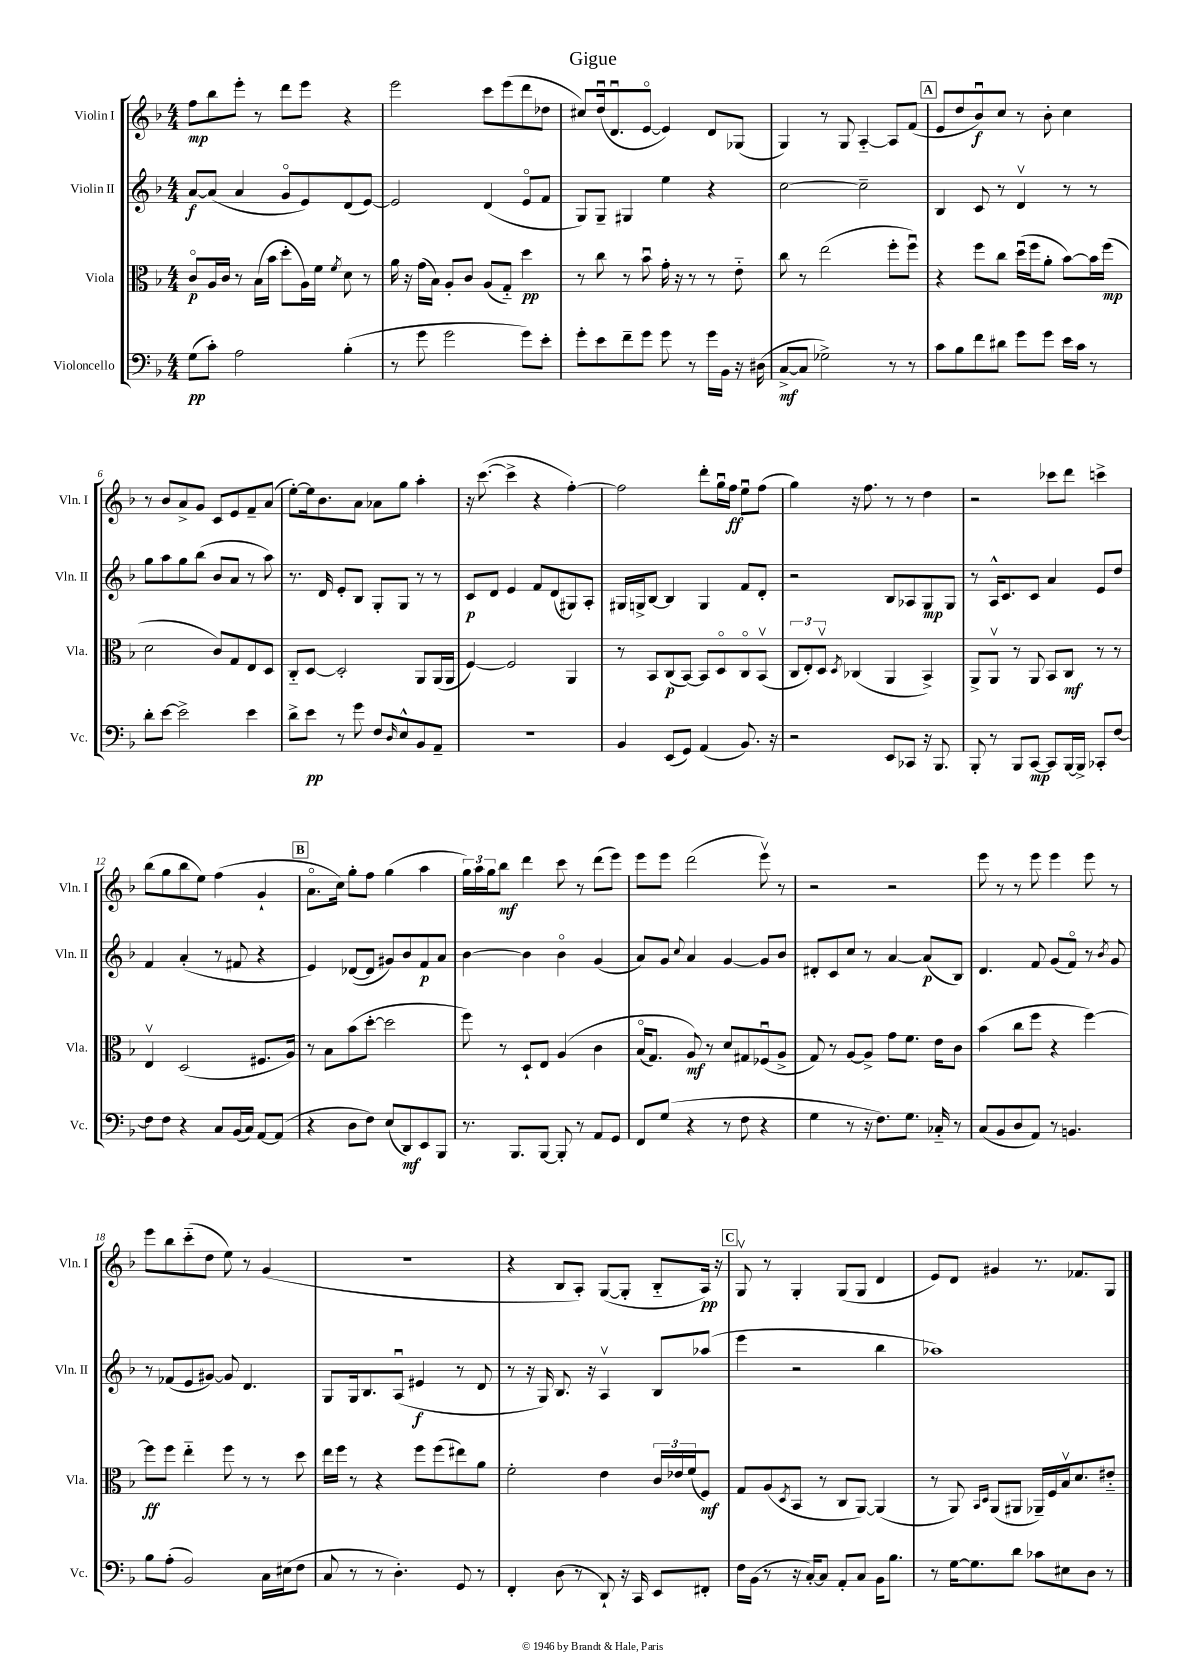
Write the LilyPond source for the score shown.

\header { title = "Gigue" }
<<
\new StaffGroup <<
\new Staff = "s0" \with { instrumentName = "Violin I" shortInstrumentName = "Vln. I" } {
    \clef treble \key f \major \numericTimeSignature \time 4/4
    f''8\mp bes''8 e'''8-. r8 d'''8 e'''8 r4 |
    e'''2 c'''8 e'''8( d'''8 des''8 |
    cis''8) d''16\downbow( d'8.\downbow e'8~\flageolet e'4) d'8 ges8( |
    g4) r8 g8 a4~-_ a8 f'8( |
    \mark \markup { \box "A" } e'8 d''8 bes'8\downbow\f) c''8 r8 bes'8-. c''4 |
    r8 bes'8 a'8-> g'8 c'8 e'8 f'8-- a'8( |
    e''8~-.) e''16 bes'8. a'8 aes'8 g''8 a''4-. |
    r16 c'''8.~( c'''4-> r4 f''4~-.) |
    f''2 d'''8-. g''16\downbow f''16\ff e''8\downbow f''8( |
    g''4) r16 f''8. r8 r8 d''4 |
    r2 ces'''8 d'''8 c'''4-> |
    bes''8( g''8 bes''8 e''8) f''4( g'4-! |
    \mark \markup { \box "B" } a'8.\flageolet c''16) g''8-. f''8 g''4( a''4 |
    \tuplet 3/2 { g''16) a''16 g''16 } bes''8\mf d'''4 c'''8 r8 d'''8( e'''8) |
    e'''8 e'''8 d'''2( e'''8\upbow) r8 |
    r2 r2 |
    e'''8 r8 r8 e'''8 e'''4 e'''8 r8 |
    e'''8 bes''8 c'''8-_( d''8 e''8) r8 g'4( |
    R1 |
    r4 bes8 a8-.) g8~( g8-. bes8-_ a16\pp) r16 |
    \mark \markup { \box "C" } g8\upbow r8 g4-. g8( g8 d'4 |
    e'8) d'8 gis'4 r8. fes'8. g8 \bar "|." |
}
\new Staff = "s1" \with { instrumentName = "Violin II" shortInstrumentName = "Vln. II" } {
    \clef treble \key f \major \numericTimeSignature \time 4/4
    a'8~\f a'8( a'4 g'8\flageolet e'8) d'8( e'8~) |
    e'2 d'4( e'8\flageolet f'8 |
    g8) g8-- gis4 e''4 r4 |
    c''2~ c''2-- |
    \mark \markup { \box "A" } bes4 c'8 r8 d'4\upbow r8 r8 |
    g''8 a''8 g''8 bes''8( bes'8 a'8 r8 a''8) |
    r8. d'16 e'8-. bes8 g8-. g8 r8 r8 |
    c'8\p d'8 e'4 f'8 d'8( gis8) a8-. |
    gis16 g16-> bes8~ bes4 g4 f'8 d'8-. |
    r2 bes8 aes8 g8\mp g8 |
    r8 a16-^ c'8. c'8 a'4 e'8 d''8 |
    f'4 a'4-.( r8 fis'8 r4 |
    \mark \markup { \box "B" } e'4) des'8~( des'8 gis'8) bes'8 f'8\p a'8 |
    bes'4~ bes'4 bes'4\flageolet g'4( |
    a'8) g'8 \appoggiatura { c''8 } a'4 g'4~ g'8 bes'8 |
    dis'8-. c'8 c''8 r8 a'4~ a'8\p( bes8) |
    d'4. f'8 g'8( f'8\flageolet) r8 \acciaccatura { bes'8 } g'8 |
    r8 fes'8( e'8 gis'8~) gis'8 d'4. |
    g8 g16 bes8. a8\downbow( eis'4\f r8 d'8 |
    r8 r16 g16) bes8. r16 a4\upbow bes8 aes''8( |
    \mark \markup { \box "C" } e'''4 r2 bes''4 |
    aes''1) \bar "|." |
}
\new Staff = "s2" \with { instrumentName = "Viola" shortInstrumentName = "Vla." } {
    \clef alto \key f \major \numericTimeSignature \time 4/4
    c'8\flageolet\p a16 c'16 r8 bes16( bes'16 d''8-. a16) f'16 \acciaccatura { f'8 } d'8 r8 |
    a'16 r16 g'16( bes16) a8-. c'8 a8( g8-_) d''4\pp |
    r8 c''8 r8 bes'8\downbow g'16-. r16 r8 r8 e'8-_ |
    c''8 r8 e''2( f''8-. f''8\downbow) |
    \mark \markup { \box "A" } r4 f''8 c''8 d''16\downbow( f''16 a'8-. bes'8~) bes'16 f''16\mp( |
    d'2 c'8) g8 e8 d8 |
    c8-_ d8~ d2-. a,8 a,16( a,16 |
    f4~) f2 a,4 |
    r8 bes,8 c8\p( bes,8~) bes,8 d8\flageolet c8\flageolet bes,8\upbow( |
    \tuplet 3/2 { c8 e8-.) d8\upbow } \acciaccatura { d8 } ces4( a,4 bes,4->) |
    a,8-> a,8\upbow r8 a,8 bes,8 c8\mf r8 r8 |
    e4\upbow d2( fis8. a16) |
    \mark \markup { \box "B" } r8 bes8 bes'8( d''8~-. d''2 |
    f''8) r8 d8-! e8 a4\( c'4 |
    bes16\flageolet( g8.) a8\mf\) r8 d'8 gis8 fes8\downbow( a8-> |
    g8) r8 a8~ a8-> g'8 f'8. e'16 c'8 |
    bes'4( c''8 f''8 r4 f''4~) |
    f''8\ff f''8 e''4-_ f''8 r8 r8 d''8 |
    e''16 f''16 r8 r4 f''8 f''8( eis''8) a'8 |
    f'2-. e'4 \tuplet 3/2 { c'16 ees'16 f'16( } f8\mf) |
    \mark \markup { \box "C" } g8 a8( \acciaccatura { d8 } bes,8 r8 c8 a,8~) a,4( |
    r8 a,8) \grace { bes,16 d16 } a,8( ais,8 aes,16--) f16 bes16\upbow d'8. eis'8-_ \bar "|." |
}
\new Staff = "s3" \with { instrumentName = "Violoncello" shortInstrumentName = "Vc." } {
    \clef bass \key f \major \numericTimeSignature \time 4/4
    g8\pp( c'8-.) a2 bes4-.( |
    r8 g'8 g'2 g'8) e'8-. |
    g'8-. e'8 f'8-- g'8 g'8 r8 g'16 bes,16 r16 dis16( |
    c8~->\mf c8 ges2->) r8 r8 |
    \mark \markup { \box "A" } c'8 bes8 f'8 dis'8 g'8 g'8 e'16 c'16 r8 |
    d'8-. e'8~ e'2-> e'4 |
    d'8-> e'8\pp r8 g'8 f8 \grace { d16 } e8-^ bes,8 a,8-- |
    r1 |
    bes,4 e,8( g,8) a,4( bes,8.) r16 |
    r2 e,8 ces,8 r16 bes,,8. |
    bes,,8-. r8 bes,,8 c,8~\mp c,8 bes,,16~ bes,,16-> ces,8-. f8~ |
    f8 f8 r4 c8 bes,16( c16) a,8~ a,8( |
    \mark \markup { \box "B" } r4 d8 f8) e8( d,8\mf) e,8 bes,,8 |
    r8. bes,,8. bes,,8~ bes,,8-. r8 a,8 g,8 |
    f,8 g8( r4 r8 f8 r4 |
    g4 r8 r16 f8.) g8. ces16-_ r8 |
    c8( bes,8 d8 a,8) r8 b,4. |
    bes8 a8-.( bes,2) c16 eis16( f8 |
    c8 r8 r8 d4.-.) g,8 r8 |
    f,4-. d8( r8 d,8-!) r16 c,16 e,8 fis,8-. |
    \mark \markup { \box "C" } f16 bes,16( r8 r16 c16~-.) c8 a,8-. c8 bes,16 bes8. |
    r8 g16~ g8. d'8 ces'8 eis8 d8 r8 \bar "|." |
}
>>
>>
